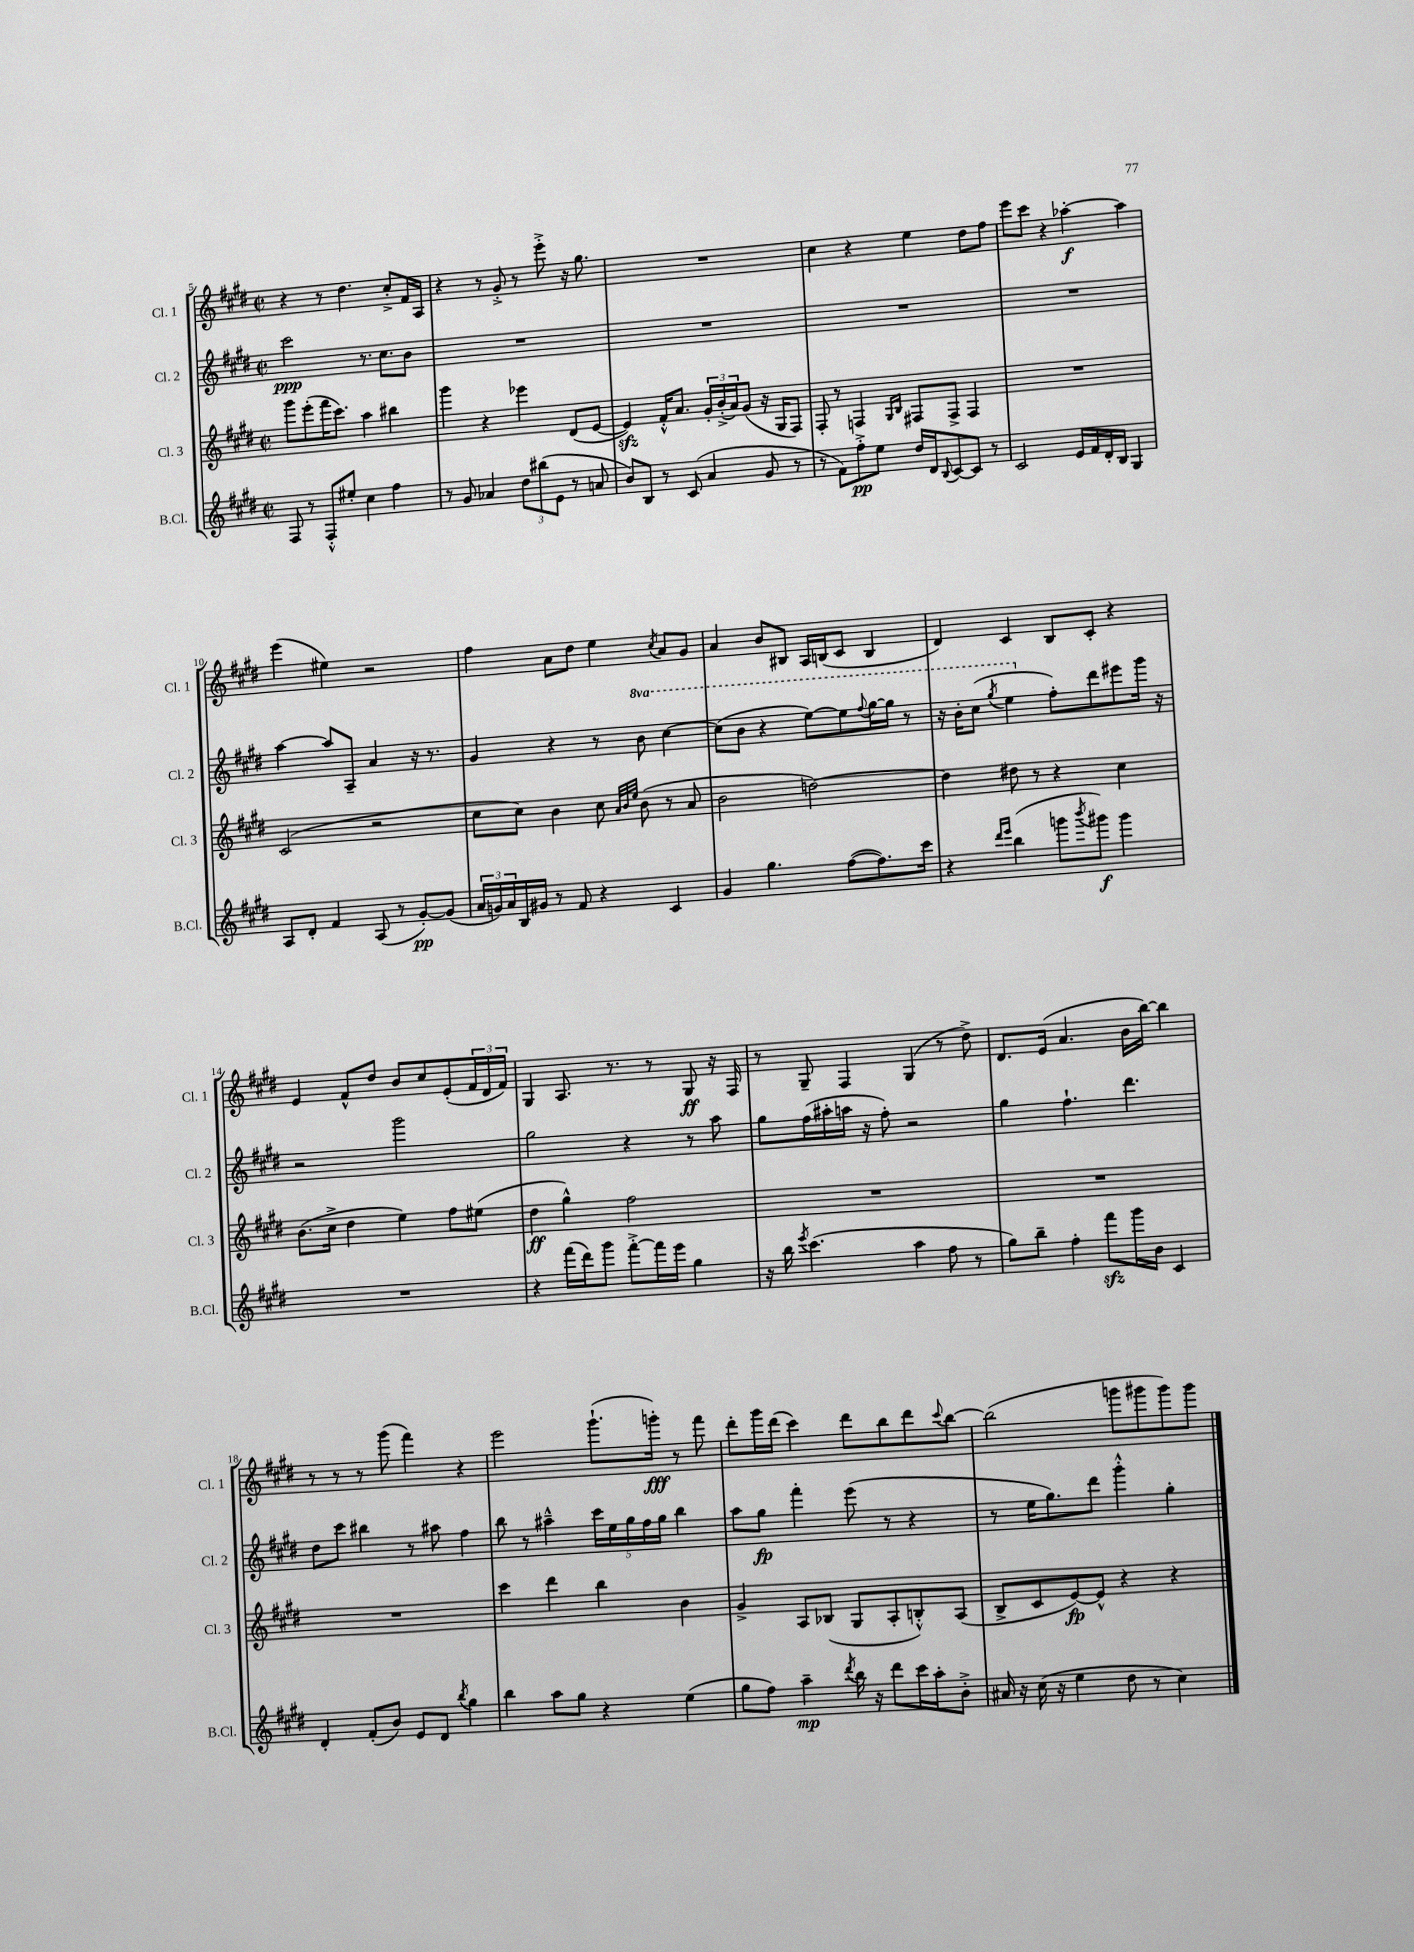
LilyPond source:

<<
\new StaffGroup <<
\new Staff = "s0" \with { instrumentName = "Cl. 1" shortInstrumentName = "Cl. 1" } {
    \clef treble \key e \major \defaultTimeSignature \time 2/2
    r4 r8 dis''4. cis''8-.-> fis'16 a16 |
    r4 r8 gis'8-.-> r8 e'''8-.-> r16 gis''8. |
    R1 |
    cis''4 r4 e''4 dis''8 fis''8 |
    e'''8 cis'''8 r4 aes''4~-.\f aes''4 |
    e'''4( eis''4) r2 |
    fis''4 a'8 dis''8 e''4 \acciaccatura { cis''8 } a'8 gis'8 |
    a'4 b'8 bis8 a16 b16( cis'8 b4 |
    dis'4) cis'4 b8 cis'8-. r4 |
    e'4 fis'8-^ dis''8 b'8 cis''8 e'8-.( \tuplet 3/2 { fis'16 dis'16 fis'16) } |
    gis4 a8. r8. r8 gis8\ff r16 fis16 |
    r8 gis8-- fis4 gis4( r8 dis''8->) |
    dis'8. e'16( a'4. b'16 b''16~) b''4 |
    r8 r8 r8 gis'''8( fis'''4) r4 |
    e'''2 gis'''8.-!( g'''16-.\fff) r8 fis'''8 |
    dis'''8-. gis'''16 dis'''16( cis'''4) dis'''8 b''8 dis'''8 \appoggiatura { cis'''8 } b''8~ |
    b''2( g'''8 gis'''8 gis'''8) gis'''8 \bar "|." |
}
\new Staff = "s1" \with { instrumentName = "Cl. 2" shortInstrumentName = "Cl. 2" } {
    \clef treble \key e \major \defaultTimeSignature \time 2/2 \set Staff.ottavationMarkups = #ottavation-simple-ordinals
    cis'''2\ppp r8. cis''8. b'8 |
    R1 |
    R1 |
    R1 |
    R1 |
    a''4~ a''8 a8-- a'4 r16 r8. |
    gis'4 r4 r8 \ottava #1 b''8 cis'''4~ |
    cis'''8( b''8 r4 e'''8~) e'''8 \appoggiatura { fis'''8 } gis'''16~ gis'''16 r8 |
    r16 b''16-. cis'''8( \acciaccatura { gis'''8 } e'''4 \ottava #0 fis''8-.) dis'''8 eis'''8 gis'''16 r16 |
    r2 gis'''2 |
    gis''2 r4 r8 a''8 |
    gis''8 fis''16( ais''16-. a''16 r16 fis''8-.) r2 |
    gis''4 fis''4.-! dis'''4. |
    dis''8 cis'''8 bis''4 r8 ais''8 fis''4 |
    b''8 r8 ais''4---^ \tuplet 5/4 { cis'''16 e''16 gis''16 fis''16 gis''16 } b''4 |
    a''8 gis''8\fp fis'''4-. e'''8( r8 r4 |
    r8 e''16 gis''8.) dis'''8 gis'''4-.-^ gis''4-. \bar "|." |
}
\new Staff = "s2" \with { instrumentName = "Cl. 3" shortInstrumentName = "Cl. 3" } {
    \clef treble \key e \major \defaultTimeSignature \time 2/2
    gis'''8 e'''8-.( fis'''16 cis'''8.) a''4 bis''4 |
    gis'''4 r4 ees'''4 dis'8( e'8~ |
    e'4\sfz) fis'16-.-^ a'8. \tuplet 3/2 { gis'16-. b'16-.->( a'16) } gis'8( r16 gis16 fis8) |
    fis8-. r8 f4 \grace { gis16 b16 } fis8 fis8-> fis4 |
    R1 |
    cis'2( r2 |
    cis''8 cis''8) b'4 cis''8 \grace { a'32 b'32 e''32 } b'8( r8 a'8 |
    b'2 d''2~) |
    d''4 dis''8 r8 r4 cis''4 |
    b'8.( cis''16-> dis''4 e''4) fis''8 eis''8( |
    dis''4\ff gis''4-^) fis''2 |
    R1 |
    R1 |
    R1 |
    cis'''4 dis'''4 b''4 b'4 |
    gis'4-> a8 bes8( gis8 a8-. b8-.-^) a8( |
    b8-> cis'8 e'8~\fp) e'8-^ r4 r4 \bar "|." |
}
\new Staff = "s3" \with { instrumentName = "B.Cl." shortInstrumentName = "B.Cl." } {
    \clef treble \key e \major \defaultTimeSignature \time 2/2
    fis8 r8 fis8-.-^ eis''8-. cis''4 fis''4 |
    r8 gis'8 aes'4 \tuplet 3/2 { dis''8 bis''8( e'8 } r8 a'8 |
    b'8) b8 r8 cis'8( a'4 gis'8 r8 |
    r8 fis'8) fis''8-.->\pp e''8 dis''16 dis'16 \appoggiatura { b8 } cis'8~ cis'8 r8 |
    cis'2 e'16 fis'16 dis'16-. b16 gis4 |
    a8 dis'8-. fis'4 a8( r8 gis'8~-.\pp) gis'8( |
    \tuplet 3/2 { a'16 g'16) a'16 } b16 gis'16 r8 fis'8 r4 cis'4 |
    gis'4 gis''4. fis''8~( fis''8.) cis'''16 |
    r4 \grace { dis'''16 e'''16 } b''4( g'''8 \acciaccatura { b'''8 } gis'''8\f) gis'''4 |
    R1 |
    r4 fis'''16( dis'''16) gis'''8 fis'''8~-.-> fis'''16 e'''16 gis''4 |
    r16 b''16 \acciaccatura { e'''8 } cis'''4.( a''4 fis''8 r8 |
    gis''8) b''8-- fis''4-. fis'''8\sfz gis'''16 b'16 cis'4 |
    dis'4-. fis'8-.( b'8) e'8 dis'8 \acciaccatura { b''8 } gis''4 |
    b''4 a''8 gis''8 r4 e''4( |
    gis''8 fis''8) a''4--\mp \acciaccatura { dis'''8 } b''16 r16 dis'''8 cis'''16 a''16-. b'8-.-> |
    ais'16 r16 cis''16( r16 e''4 dis''8 r8 cis''4) \bar "|." |
}
>>
>>
\layout { \context { \Score currentBarNumber = #5 } }
